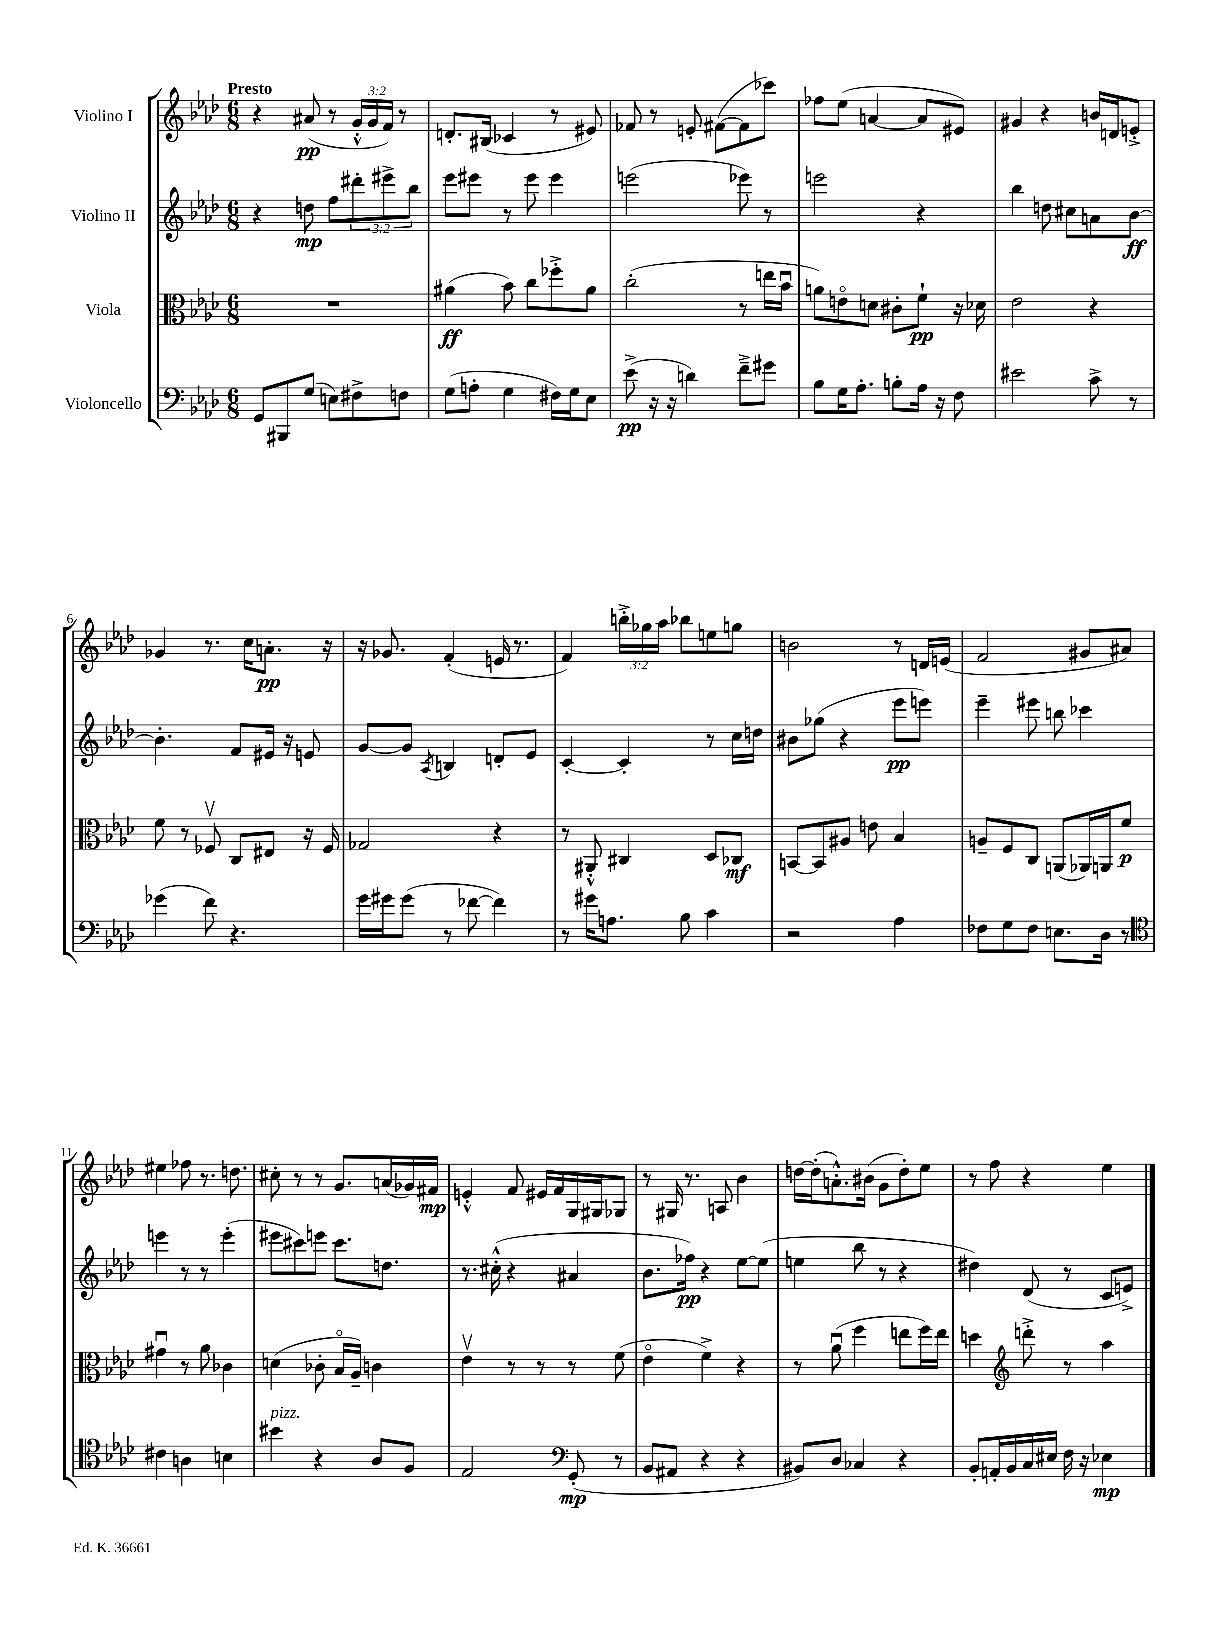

**kern	**dynam	**kern	**dynam	**kern	**dynam	**kern	**dynam
*part4	*part4	*part3	*part3	*part2	*part2	*part1	*part1
*staff4	*staff4	*staff3	*staff3	*staff2	*staff2	*staff1	*staff1
*I"Violoncello	*	*I"Viola	*	*I"Violino II	*	*I"Violino I	*
*clefF4	*	*clefC3	*	*clefG2	*	*clefG2	*
*k[b-e-a-d-]	*	*k[b-e-a-d-]	*	*k[b-e-a-d-]	*	*k[b-e-a-d-]	*
*M6/8	*	*M6/8	*	*M6/8	*	*M6/8	*
=1	=1	=1	=1	=1	=1	=1	=1
!	!	!	!	!	!	!LO:TX:a:B:t=Presto	!
8GG/L	.	2.r	.	4r	.	4r	.
8BBB#X/	.	.	.	.	.	.	.
(8G/J	.	.	.	8ddn\	mp	(8a#X/	pp
8En\L)	.	.	.	8ff\L	.	8r	.
8F#X^\	.	.	.	12ddd#X'\	.	24g'^^/LL	.
.	.	.	.	.	.	24g/	.
.	.	.	.	12eee#X^\	.	24f/JJ)	.
8Fn\J	.	.	.	.	.	8r	.
.	.	.	.	12bb-\J	.	.	.
=2	=2	=2	=2	=2	=2	=2	=2
(8G\L	.	(4a#X\	ff	8eee-\L	.	8.dn'/L	.
8An'\J	.	.	.	8eee#X\J	.	.	.
.	.	.	.	.	.	(16B#X/Jk	.
4G\	.	8b-\)	.	8r	.	4c-X/	.
.	.	8cc\L	.	8eee#\	.	.	.
16F#X\LL)	.	8ff-X'^\	.	4eee#\	.	8r	.
16G\J	.	.	.	.	.	.	.
8E-\J	.	8a#\J	.	.	.	8e#X/)	.
=3	=3	=3	=3	=3	=3	=3	=3
(8e-^\	pp	(2cc'\	.	(2eeen\	.	8f-X/	.
16r	.	.	.	.	.	8r	.
16r	.	.	.	.	.	.	.
4dn\)	.	.	.	.	.	8en'/	.
.	.	.	.	.	.	([8f#X\L	.
8f~^\L	.	8r	.	8eee-X\)	.	8f#\]	.
8g#X\J	.	16een\LL	.	8r	.	8ccc-X\J)	.
.	.	16b-u\JJ	.	.	.	.	.
=4	=4	=4	=4	=4	=4	=4	=4
8B-\L	.	8an\L)	.	2eeen\	.	8ff-X\L	.
16G\K	.	8en\	.	.	.	(8ee-\J	.
8.A-'\J	.	.	.	.	.	.	.
.	.	8dn\J	.	.	.	[4an/	.
8Bn'\L	.	8c#X'\L	.	.	.	.	.
16A-\Jk	.	8f`\J	pp	4r	.	8a/L]	.
16r	.	.	.	.	.	.	.
8F\	.	16r	.	.	.	8e#X/J)	.
.	.	16d-X\	.	.	.	.	.
=5	=5	=5	=5	=5	=5	=5	=5
2e#X\	.	2e-\	.	4bb-\	.	4g#X/	.
.	.	.	.	8ddn\	.	4r	.
.	.	.	.	8cc#X\L	.	.	.
8c^\	.	4r	.	8an\	.	16bn/LL	.
.	.	.	.	.	.	16dn/J	.
8r	.	.	.	[8b-\J	ff	8en'^/J	.
!!LO:LB:g=z
=6	=6	=6	=6	=6	=6	=6	=6
(4g-X\	.	8f\	.	4.b-'\]	.	4g-X/	.
.	.	8r	.	.	.	.	.
8f\)	.	8F-Xv/	.	.	.	8.r	.
4.r	.	8C/L	.	8f/L	.	.	.
.	.	.	.	.	.	16cc\KL	.
.	.	8E#X/J	.	16e#X/Jk	.	8.an'\J	pp
.	.	.	.	16r	.	.	.
.	.	16r	.	8en/	.	.	.
.	.	16F-/	.	.	.	16r	.
=7	=7	=7	=7	=7	=7	=7	=7
16g\LL	.	2G-X/	.	[8g/L	.	16r	.
16g#X\J	.	.	.	.	.	8.g-X/	.
(8g#\J	.	.	.	8g/J]	.	.	.
.	.	.	.	8qA-/	.	.	.
8r	.	.	.	4Bn/	.	(4f'/	.
[8f-X\	.	.	.	.	.	.	.
4f-\])	.	4r	.	8dn'/L	.	16en/	.
.	.	.	.	.	.	8.r	.
.	.	.	.	8e-/J	.	.	.
=8	=8	=8	=8	=8	=8	=8	=8
8r	.	8r	.	[4c'/	.	4f/)	.
16g#X\KL	.	8AA#X'^^/	.	.	.	.	.
8.An\J	.	.	.	.	.	.	.
.	.	4C#X/	.	4c'/]	.	24bbn'^\LL	.
.	.	.	.	.	.	24gg-X\	.
.	.	.	.	.	.	24aa-\JJ	.
8B-\	.	.	.	.	.	8bb-X\L	.
4c\	.	8D-/L	.	8r	.	8een\	.
.	.	8C-X/J	mf	16cc\LL	.	8ggn\J	.
.	.	.	.	16ddn\JJ	.	.	.
=9	=9	=9	=9	=9	=9	=9	=9
2r	.	[8BBn/L	.	8b#X\L	.	2bn\	.
.	.	8BB/]	.	(8gg-X\J	.	.	.
.	.	8A#X/J	.	4r	.	.	.
.	.	8en\	.	.	.	.	.
4A-\	.	4B-/	.	8eee-\L	pp	8r	.
.	.	.	.	8eeen\J)	.	16dn/LL	.
.	.	.	.	.	.	(16en/JJ	.
=10	=10	=10	=10	=10	=10	=10	=10
8F-X\L	.	8An~/L	.	4eee-~\	.	2f/	.
8G\	.	8F/	.	.	.	.	.
8F-\J	.	8C/J	.	8eee#X\	.	.	.
8.En\L	.	(8AAn/L	.	8bbn\	.	.	.
.	.	16AA-X/L)	.	4ccc-X\	.	8g#X/L	.
16D-\Jk	.	16AAn/J	.	.	.	.	.
8r	.	8f/J	p	.	.	8a#X/J)	.
!!LO:LB:g=z
=11	=11	=11	=11	=11	=11	=11	=11
*clefC4	*	*	*	*	*	*	*
4c#X\	.	4g#Xu\	.	4eeen\	.	4ee#X\	.
4An\	.	8r	.	8r	.	8ff-X\	.
.	.	8a-\	.	8r	.	8.r	.
4Bn\	.	4c-X\	.	(4eee'\	.	.	.
.	.	.	.	.	.	8.ddn\	.
=12	=12	=12	=12	=12	=12	=12	=12
!LO:TX:a:i:t=pizz.	!	!	!	!	!	!	!
4b#X\	.	(4dn\	.	8eee#X\L	.	8cc#X'\	.
.	.	.	.	8ccc#X\)	.	8r	.
4r	.	8c-X'\	.	8eeen\J	.	8r	.
.	.	16B-/LL	.	8.ccc#\L	.	8.g/L	.
.	.	16A-~/JJ)	.	.	.	.	.
8A-/L	.	4cn\	.	.	.	.	.
.	.	.	.	8.ddn\J	.	(16an/L	.
8F/J	.	.	.	.	.	16g-X/)	.
.	.	.	.	.	.	16f#X/JJ	mp
=13	=13	=13	=13	=13	=13	=13	=13
2E-/	.	4e-v\	.	8.r	.	4en'^^/	.
.	.	.	.	(16cc#X'^^\	.	.	.
.	.	8r	.	4r	.	8f/	.
.	.	8r	.	.	.	16e#X/LL	.
.	.	.	.	.	.	16f/	.
*clefF4	*	*	*	*	*	*	*
(8GG'/	mp	8r	.	4a#X/	.	16G/	.
.	.	.	.	.	.	16G#X/J	.
8r	.	(8f\	.	.	.	8G-X/J	.
=14	=14	=14	=14	=14	=14	=14	=14
8BB-/L	.	4e-\	.	8.b-\L	.	8r	.
8AA#X/J	.	.	.	.	.	16G#X/	.
.	.	.	.	16ff-X\Jk)	pp	8.r	.
4r	.	4f^\)	.	4r	.	.	.
.	.	.	.	.	.	8An/	.
4r	.	4r	.	[8ee-\L	.	4b-\	.
.	.	.	.	(8ee-\J]	.	.	.
=15	=15	=15	=15	=15	=15	=15	=15
8BB#X/L)	.	8r	.	4een\	.	[16ddn\LL	.
.	.	.	.	.	.	(16dd'\J]	.
8D-/J	.	(8a-u\	.	.	.	8.an'^^\)	.
4C-X/	.	4ff\	.	8bb-\	.	.	.
.	.	.	.	.	.	(16b#X\Jk	.
.	.	.	.	8r	.	8g\L	.
4r	.	8een\L	.	4r	.	8dd'\)	.
.	.	16ff\L)	.	.	.	8ee-\J	.
.	.	16ee\JJ	.	.	.	.	.
=16	=16	=16	=16	=16	=16	=16	=16
8BB-'/L	.	4ddn\	.	4dd#X\)	.	8r	.
16AAn'/L	.	.	.	.	.	8ff\	.
16BB-/	.	.	.	.	.	.	.
*	*	*clefG2	*	*	*	*	*
16C/	.	8dddn'^\	.	(8d-/	.	4r	.
16E#X/JJ	.	.	.	.	.	.	.
16F\	.	8r	.	8r	.	.	.
16r	.	.	.	.	.	.	.
4E-X\	mp	4aa-\	.	8c/L	.	4ee-\	.
.	.	.	.	8en^/J)	.	.	.
==	==	==	==	==	==	==	==
*-	*-	*-	*-	*-	*-	*-	*-
